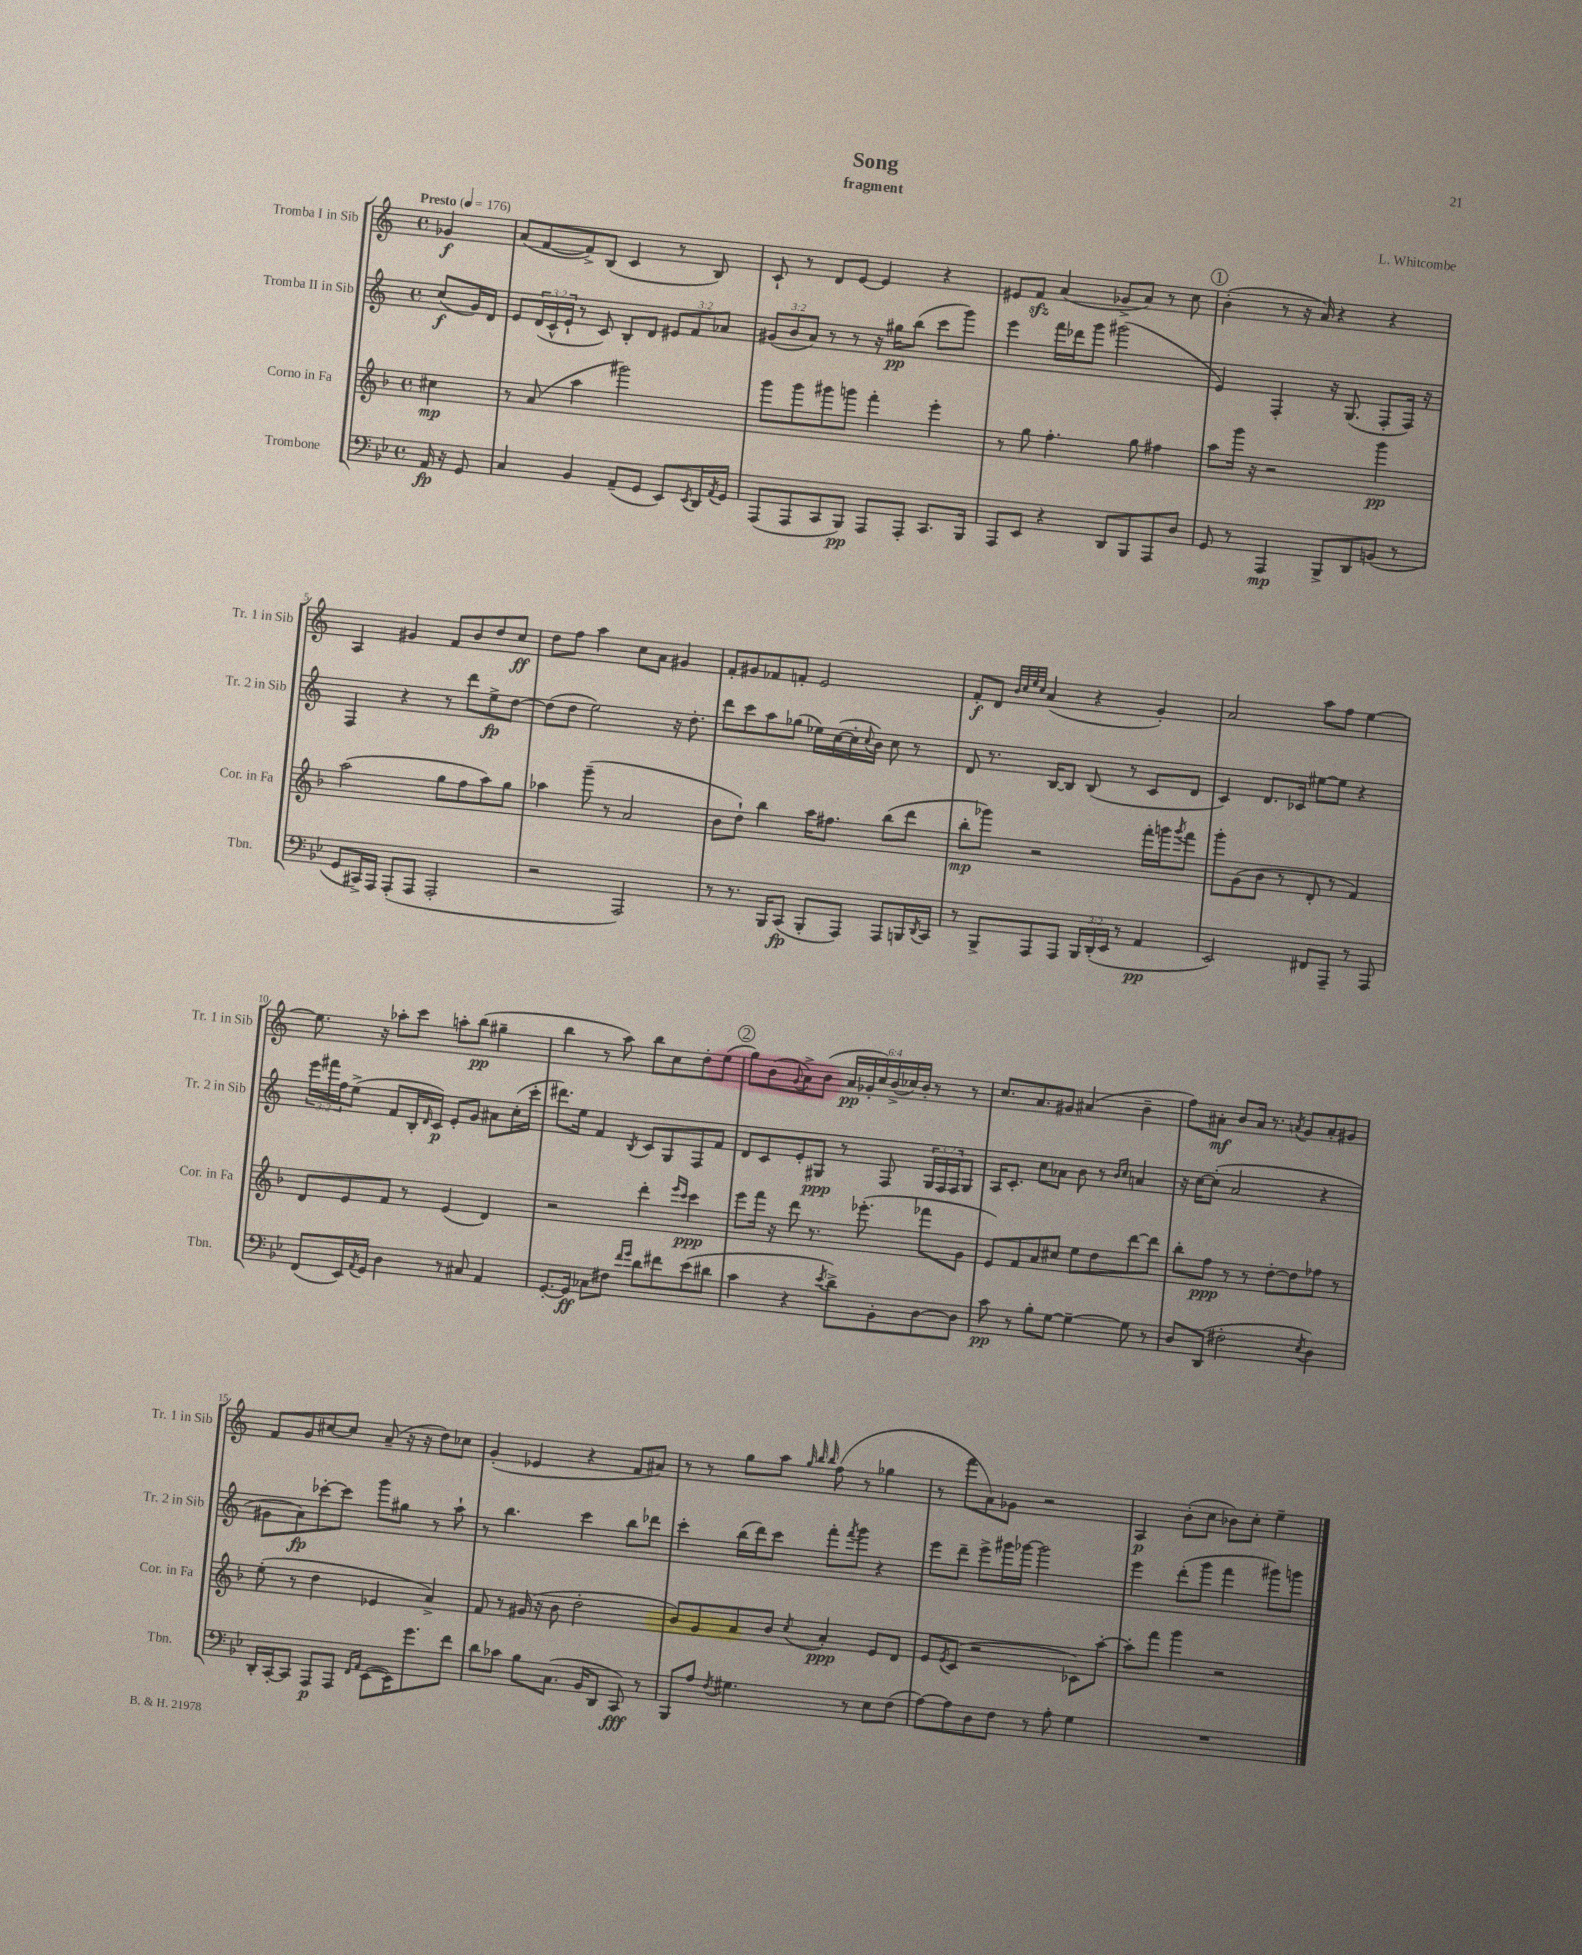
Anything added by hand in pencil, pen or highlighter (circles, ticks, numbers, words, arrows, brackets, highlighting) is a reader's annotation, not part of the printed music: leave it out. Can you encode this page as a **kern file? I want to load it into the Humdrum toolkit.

**kern	**dynam	**kern	**dynam	**kern	**dynam	**kern	**dynam
*part4	*part4	*part3	*part3	*part2	*part2	*part1	*part1
*staff4	*staff4	*staff3	*staff3	*staff2	*staff2	*staff1	*staff1
*I"Trombone	*	*I"Corno in Fa	*	*I"Tromba II in Sib	*	*I"Tromba I in Sib	*
*I'Tbn.	*	*I'Cor. in Fa	*	*I'Tr. 2 in Sib	*	*I'Tr. 1 in Sib	*
*clefF4	*	*clefG2	*	*clefG2	*	*clefG2	*
*k[b-e-]	*	*k[b-]	*	*k[]	*	*k[]	*
*M4/4	*	*M4/4	*	*M4/4	*	*M4/4	*
*met(c)	*	*met(c)	*	*met(c)	*	*met(c)	*
*MM176	*	*MM176	*	*MM176	*	*MM176	*
=	=	=	=	=	=	=	=
!	!	!	!	!	!	!LO:TX:a:B:t=Presto	!
16AA/	fp	4cc#X\	mp	(8cc/L	f	4g-X/	f
16r	.	.	.	.	.	.	.
8GG/	.	.	.	16g/L)	.	.	.
.	.	.	.	16d/JJ	.	.	.
=1	=1	=1	=1	=1	=1	=1	=1
4C/	.	8r	.	8e/L	.	(8a/L	.
.	.	(8a/	.	(24d/L	.	[8f/	.
.	.	.	.	24c^^/	.	.	.
.	.	.	.	24e`/JJ	.	.	.
4BB-/	.	4aa\	.	8r	.	8f^/])	.
.	.	.	.	8c/)	.	(8B/J	.
(8AA~/L	.	2ggg#X\)	.	8B'/L	.	4c/	.
8GG/J	.	.	.	8d/J	.	.	.
8EE-/L)	.	.	.	12e#X/L	.	8r	.
.	.	.	.	12f/	.	.	.
8qEE-/	.	.	.	.	.	.	.
16DD/L	.	.	.	.	.	8B/)	.
.	.	.	.	12a-X/J	.	.	.
8qAA/	.	.	.	.	.	.	.
16GG/JJ	.	.	.	.	.	.	.
=2	=2	=2	=2	=2	=2	=2	=2
(8AAA/L	.	8ggg\L	.	(12g#X/L	.	8c`/	.
.	.	.	.	12b/	.	.	.
8AAA/	.	8ggg\	.	.	.	8r	.
.	.	.	.	12a/J)	.	.	.
8CC/	.	8ggg#X\	.	8r	.	8d/L	.
8BBB-/J)	pp	8gggn\J	.	8r	.	[8e/J	.
8AAA/L	.	4fff'\	.	16r	.	4e/]	.
.	.	.	.	16gg#X\KL	pp	.	.
8AAA'/J	.	.	.	(8bb\J	.	.	.
8.CC/L	.	4eee'\	.	8ccc\L	.	4r	.
.	.	.	.	8ggg\J)	.	.	.
16BBB-/Jk	.	.	.	.	.	.	.
=3	=3	=3	=3	=3	=3	=3	=3
8AAA/L	.	8r	.	4eee\	.	8e#X/L	.
8EE-/J	.	8gg\	.	.	.	8fzz/J	.
4r	.	4.ff'\	.	16fff\LL	.	(4a/	.
.	.	.	.	16ddd-X\J	.	.	.
.	.	.	.	8ggg\J	.	.	.
8DD/L	.	.	.	(2ggg#X\	.	8g-X^/L	.
8BBB-/	.	8gg\	.	.	.	8a/J)	.
8AAA/	.	4ff#X\	.	.	.	8r	.
8D/J	.	.	.	.	.	8cc\	.
!!LO:REH:place=s1:t=1
=4	=4	=4	=4	=4	=4	=4	=4
8GG/	.	8aa\L	.	4e/)	.	(4b'\	.
8r	.	16ggg\Jk	.	.	.	.	.
.	.	16r	.	.	.	.	.
4AAA/	mp	2r	.	4F'/	.	8r	.
.	.	.	.	.	.	16r	.
.	.	.	.	.	.	16a/)	.
8BBB-^/L	.	.	.	16r	.	4r	.
.	.	.	.	(8.G/	.	.	.
8DD/	.	.	.	.	.	.	.
(8BBn/J	.	4ggg\	pp	8F'/L	.	4r	.
8r	.	.	.	16F/Jk)	.	.	.
.	.	.	.	16r	.	.	.
!!LO:LB:g=z
=5	=5	=5	=5	=5	=5	=5	=5
8GG/L	.	(2aa\	.	4F/	.	4A/	.
16CC#X^/L)	.	.	.	.	.	.	.
16AAA/JJ	.	.	.	.	.	.	.
(8AAA'/L	.	.	.	4r	.	4g#X/	.
8AAA/J	.	.	.	.	.	.	.
2AAA'/	.	8gg\L	.	8r	.	8f/L	.
.	.	8ff\	.	8ddd\L	.	8b/	.
.	.	8aa\)	.	8ee^\	fp	8dd/	.
.	.	8gg\J	.	[8dd\J	.	8cc/J	ff
=6	=6	=6	=6	=6	=6	=6	=6
2r	.	4aa-X\	.	(8dd\L]	.	8dd\L	.
.	.	.	.	8dd\J	.	8ff\J	.
.	.	(8ggg~\	.	2ee\)	.	4aa\	.
.	.	8r	.	.	.	.	.
2AAA/)	.	2a/	.	.	.	8cc\L	.
.	.	.	.	.	.	8a\J	.
.	.	.	.	16r	.	4g#X/	.
.	.	.	.	8.dd'\	.	.	.
=7	=7	=7	=7	=7	=7	=7	=7
8r	.	8b-\L	.	8ddd\L	.	8f'/L	.
8.r	.	8dd`\J)	.	8ccc\	.	8g#X/	.
.	.	4bb-\	.	8aa\	.	8f-X/	.
16BBB-/KL	.	.	.	.	.	.	.
(8CC/J	fp	.	.	(8gg-X\J	.	8fn'/J	.
8BBB-'/L	.	16aa\KL	.	16ee-X\LL)	.	2e/	.
.	.	8.ff#X\J	.	([16cc\	.	.	.
8AAA/J)	.	.	.	16cc'\]	.	.	.
.	.	.	.	8qqcc/	.	.	.
.	.	.	.	16b\JJ)	.	.	.
8AAA/L	.	(8bb-\L	.	8cc\	.	.	.
16BBBn/L	.	8ddd\J	.	8r	.	.	.
8qDD/	.	.	.	.	.	.	.
16CC/JJ	.	.	.	.	.	.	.
=8	=8	=8	=8	=8	=8	=8	=8
8r	.	8bb-'\L	mp	8d/	.	8f'/L	f
8BBB-^/L	.	8ggg-X\J)	.	8.r	.	8d/J	.
.	.	.	.	.	.	32qqb/LLL	.
.	.	.	.	.	.	32qqcc/	.
.	.	.	.	.	.	32qqee/	.
.	.	.	.	.	.	32qqcc/JJJ	.
8AAA/	.	2r	.	.	.	(4a/	.
.	.	.	.	[16B/KL	.	.	.
8AAA/J	.	.	.	8B/J]	.	.	.
24BBB-/LL	.	.	.	(8B/	.	4r	.
(24DD'/	.	.	.	.	.	.	.
24EE-/JJ	.	.	.	.	.	.	.
8r	.	.	.	8r	.	.	.
4AA/	pp	16fff'\LL	.	8c/L	.	4g'/)	.
.	.	16gggn\J	.	.	.	.	.
.	.	8qggg/	.	.	.	.	.
.	.	8fff\J	.	8d/J	.	.	.
=9	=9	=9	=9	=9	=9	=9	=9
2EE-/)	.	8ggg'\L	.	4c/)	.	2a/	.
.	.	(8g\	.	.	.	.	.
.	.	8b-\J	.	8.d/L	.	.	.
.	.	8r	.	.	.	.	.
.	.	.	.	16c-X/Jk	.	.	.
8FF#X/L	.	8d'/	.	[8ee#X\L	.	8aa\L	.
8AAA~/J	.	8r	.	8ee#\J]	.	8ff\J	.
8r	.	4f/)	.	4r	.	[4ee\	.
8AAA/	.	.	.	.	.	.	.
!!LO:LB:g=z
=10	=10	=10	=10	=10	=10	=10	=10
(8FF/L	.	8d/L	.	24eee\LL	.	8.ee\]	.
.	.	.	.	24fff#X\	.	.	.
.	.	.	.	24ff\J	.	.	.
16EE-/L)	.	8e/	.	(8ee^\J	.	.	.
8qAA/	.	.	.	.	.	.	.
16GG/JJ	.	.	.	.	.	16r	.
4D\	.	8f/J	.	8f/L	.	8aa-X'\L	.
.	.	8r	.	16B'/L	.	8ccc\J	.
.	.	.	.	16qqd/	.	.	.
.	.	.	.	16c/JJ)	p	.	.
8r	.	(4e/	.	8e'/L	.	8aan'\L	.
8C#X/	.	.	.	8g/J	.	(8bb\J	pp
4AA/	.	4d/)	.	8a#X\L	.	4gg#X~\	.
.	.	.	.	(16cc'\L	.	.	.
.	.	.	.	16ccc'\JJ	.	.	.
=11	=11	=11	=11	=11	=11	=11	=11
[8.GG'/L	.	2r	.	8.ddd#X\L)	.	4bb\	.
16GG/Jk]	ff	.	.	16ee\Jk	.	.	.
8C-X\L	.	.	.	4f/	.	8r	.
8F#X\J	.	.	.	.	.	8aa\)	.
16qqf/LL	.	.	.	.	.	.	.
16qqg/JJ	.	.	.	8qB/	.	.	.
8d\L	.	4ddd'\	.	8c/L	.	8bb\L	.
8f#X\	.	.	.	8G/	.	8cc\	.
.	.	16qqeee/LL	.	.	.	.	.
.	.	16qqccc/JJ	.	.	.	.	.
(8e-\	.	4ccc\	ppp	8F/	.	8dd'\	.
8d#X\J	.	.	.	8f/J	.	(8ee\J	.
!!LO:REH:place=s1:t=2
=12	=12	=12	=12	=12	=12	=12	=12
4c\	.	8eee\L	.	8d/L	.	8gg\L)	.
.	.	16fff\Jk	.	8c/	.	(8b\	.
.	.	16r	.	.	.	.	.
.	.	.	.	.	.	8qqg/	.
4r	.	8ddd\	.	8e'/	.	8a^\)	.
.	.	8.r	.	8G#X/J	ppp	(8b\J	.
8qe-/	.	.	.	.	.	.	.
8d^\L)	.	.	.	8r	.	24a/LL	pp
.	.	.	.	.	.	24g-X'/	.
.	.	(8.eee-X'\	.	.	.	.	.
.	.	.	.	.	.	24cc/)	.
8BB-'\	.	.	.	8F/	.	(24b^/	.
.	.	.	.	.	.	24cc-X/)	.
.	.	.	.	.	.	24b'/JJ	.
[8D\	.	8fff-X\L	.	24G#/LL	.	8r	.
.	.	.	.	24F/	.	.	.
.	.	.	.	24F/J	.	.	.
8D\J]	.	8g\J	.	8G#/J	.	8r	.
=13	=13	=13	=13	=13	=13	=13	=13
8c\	pp	8e/L)	.	16A/KL	.	8.cc/L	.
.	.	.	.	8.c'/J	.	.	.
8r	.	8f/	.	.	.	.	.
.	.	.	.	.	.	8.a/	.
8B-'\L	.	8a/	.	8cc\L	.	.	.
[8G\J	.	8cc#X/J	.	8a-X\J	.	8g#X/J	.
4G~\_	.	8ee\L	.	8b\	.	(4a#X/	.
.	.	8dd\	.	8r	.	.	.
.	.	.	.	16qqb/LL	.	.	.
.	.	.	.	16qqcc/JJ	.	.	.
8G\]	.	[8ddd\	.	4an/	.	4b~\	.
8r	.	8ddd\J]	.	.	.	.	.
=14	=14	=14	=14	=14	=14	=14	=14
8D/L	.	8bb-'\L	.	16r	.	8ff\L)	.
.	.	.	.	[16cc\KL	.	.	.
(8DD/J	.	8ff\J	ppp	(8cc'\J]	.	8a#X'\J	mf
2F#X'\	.	8r	.	2a/	.	8b/L	.
.	.	8r	.	.	.	16a#/Jk	.
.	.	.	.	.	.	8.r	.
.	.	[8dd'\L	.	.	.	.	.
.	.	.	.	.	.	8qan/	.
.	.	8dd\]	.	.	.	8g/L	.
8qE-/	.	.	.	.	.	.	.
4D\)	.	8ff-X\J	.	4r	.	8a'/	.
.	.	8r	.	.	.	8g#X/J	.
!!LO:LB:g=z
=15	=15	=15	=15	=15	=15	=15	=15
16DD'/LL	.	(8ee'\	.	8g#X\L	.	8f/L	.
[16CC'/J	.	.	.	.	.	.	.
8CC/J]	.	8r	.	8a\)	fp	8g/	.
8AAA/L	p	4dd\	.	[8ccc-X'\	.	[8cc#X/	.
8AAA/J	.	.	.	8ccc-\J]	.	8cc#/J]	.
16qqFF/LL	.	.	.	.	.	.	.
16qqAA/JJ	.	.	.	.	.	.	.
([8EE-\L	.	4e-X/	.	8ggg\L	.	(8a~/	.
16EE-\K])	.	.	.	8gg#X\J	.	16r	.
8.g\	.	.	.	.	.	16r	.
.	.	4a^/)	.	8r	.	8dd\L)	.
8f\J	.	.	.	8aa`\	.	8cc-X\J	.
=16	=16	=16	=16	=16	=16	=16	=16
8d\L	.	8f/	.	8r	.	(4g'/	.
8c-X\J	.	8r	.	4.bb\	.	.	.
8B-\L	.	(16g#X/	.	.	.	4e-X/	.
.	.	16r	.	.	.	.	.
(8.C\J	.	8b-\	.	.	.	.	.
.	.	2dd'\	.	4ccc\	.	4r	.
16BB-/KL	.	.	.	.	.	.	.
8DD/J	.	.	.	.	.	.	.
8CC/)	fff	.	.	8bb\L	.	8f/L	.
8r	.	.	.	8ddd-X\J	.	8a#X/J)	.
=17	=17	=17	=17	=17	=17	=17	=17
8BBB-/L	.	8b-/L)	.	4ccc'\	.	8r	.
8A/J	.	8g/	.	.	.	8r	.
8qF/	.	.	.	.	.	.	.
4.G#X\	.	8a/	.	(16bb\LL	.	8gg\L	.
.	.	.	.	16ddd\J)	.	.	.
.	.	8b-/J	.	8ccc\J	.	8aa\J	.
.	.	.	.	.	.	32qqgg/	.
.	.	.	.	.	.	32qqbb/	.
.	.	8qcc/	.	.	.	32qqbb/	.
.	.	4a'/	ppp	8fff'\L	.	(8ff\	.
.	.	.	.	8qfff/	.	.	.
8r	.	.	.	8ggg\J	.	8r	.
8E-\L	.	8e/L	.	4r	.	4gg-X\	.
(8F\J	.	8d/J	.	.	.	.	.
=18	=18	=18	=18	=18	=18	=18	=18
[8A\L)	.	8e/L	.	8eee\L	.	8r	.
.	.	8qe/	.	.	.	.	.
8A\]	.	(8c/J	.	8ddd~\J	.	8fff\L	.
8D\	.	2r	.	8eee^\L	.	8a\)	.
8F\J	.	.	.	16ggg#X\L	.	8g-X\J	.
.	.	.	.	[16ggg-X\JJ	.	.	.
8r	.	.	.	2ggg-\]	.	2r	.
8A'\	.	.	.	.	.	.	.
4G\	.	8c-X\L)	.	.	.	.	.
.	.	[8aa'\J	.	.	.	.	.
=19	=19	=19	=19	=19	=19	=19	=19
1r	.	8aa'\L]	.	4eee\	.	4A/	p
.	.	8fff\J	.	.	.	.	.
.	.	4ggg\	.	(8ddd'\L	.	(8b'\L	.
.	.	.	.	8ggg\J	.	8cc\J	.
.	.	2r	.	4fff\	.	8b-X\L)	.
.	.	.	.	.	.	8cc'\J	.
.	.	.	.	8ggg#X\L)	.	4ee~\	.
.	.	.	.	8gggn\J	.	.	.
==	==	==	==	==	==	==	==
*-	*-	*-	*-	*-	*-	*-	*-
